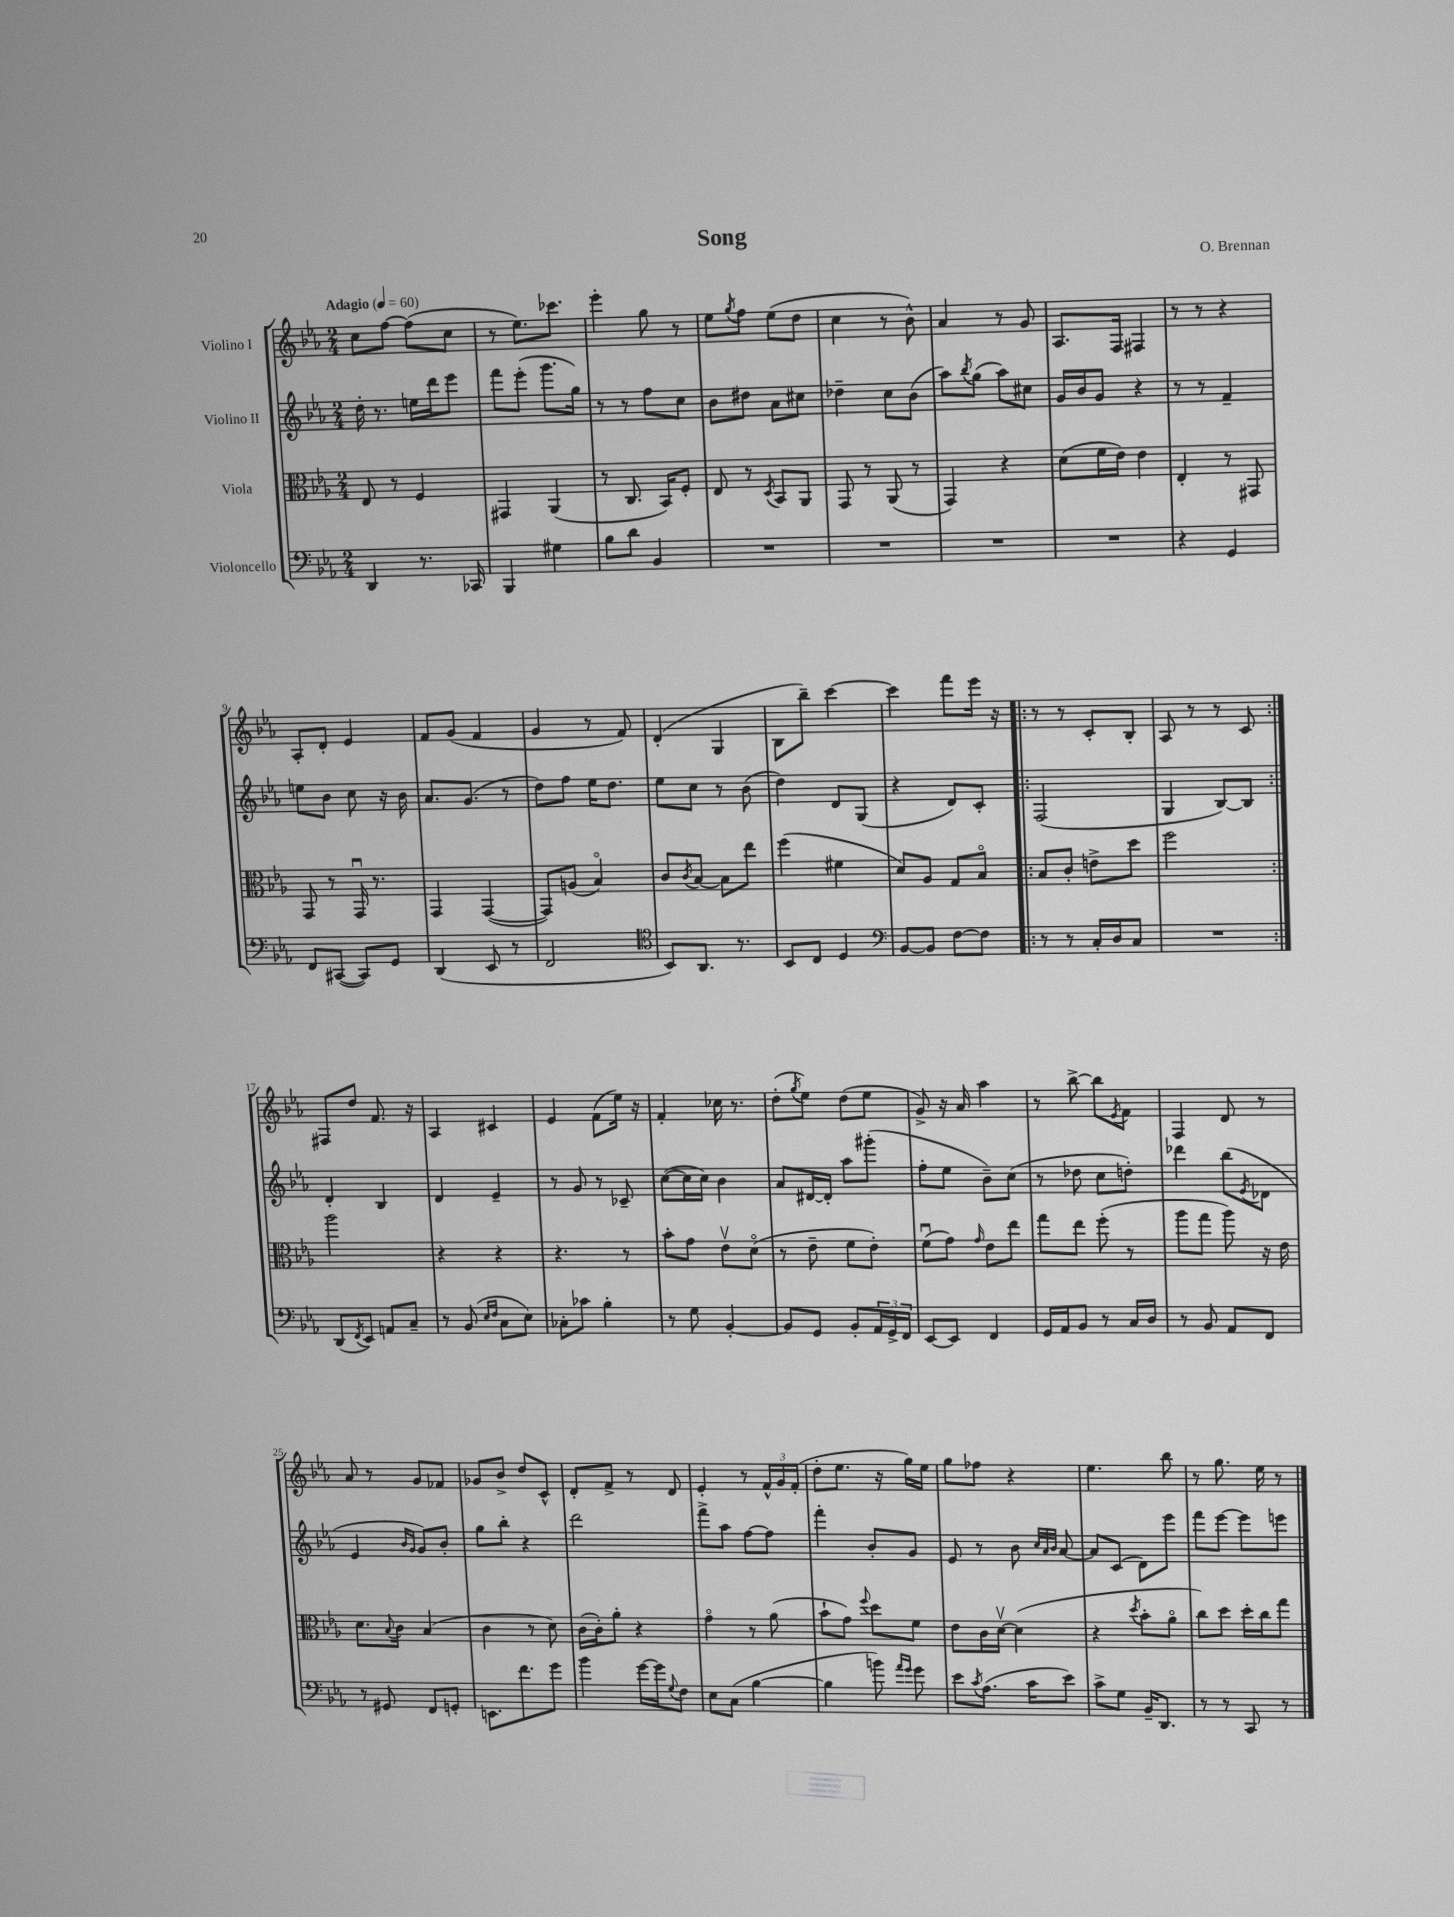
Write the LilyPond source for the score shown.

\header { title = "Song" composer = "O. Brennan" }
<<
\new StaffGroup <<
\new Staff = "s0" \with { instrumentName = "Violino I" } {
    \clef treble \key ees \major \numericTimeSignature \time 2/4 \tempo "Adagio" 4 = 60
    c''8 f''8~ f''8( c''8 |
    r8 ees''8.) ces'''8. |
    ees'''4-. g''8 r8 |
    ees''8 \acciaccatura { g''8 } f''8 ees''8( d''8 |
    c''4 r8 bes'8-^) |
    aes'4 r8 g'8 |
    aes8. f16 fis4 |
    r8 r8 r4 |
    aes8-. d'8-. ees'4 |
    f'8 g'8( f'4 |
    g'4 r8 f'8) |
    d'4-.( g4 |
    bes8 bes''8--) c'''4~ |
    c'''4 f'''8 ees'''16 r16 |
    \repeat volta 2 { r8 r8 c'8-. bes8-. |
    aes8 r8 r8 c'8 | }
    fis8 d''8 f'8. r16 |
    aes4 cis'4 |
    ees'4 f'8( ees''16) r16 |
    f'4-. ces''16 r8. |
    d''8-.( \acciaccatura { g''8 } ees''8) d''8( ees''8 |
    g'8->) r16 aes'16 aes''4 |
    r8 bes''8~-> bes''8 \acciaccatura { ees'8 } f'8 |
    f4 d'8 r8 |
    aes'8 r8 g'8 fes'8 |
    ges'8 bes'8-> d''8 c'8-^ |
    d'8-. f'8-> r8 d'8 |
    ees'4-. r8 \tuplet 3/2 { f'16-^ g'16 f'16-.( } |
    d''8-. ees''8. r16 g''16) ees''16 |
    g''8 fes''8 r4 |
    ees''4. bes''8 |
    r8 g''8. ees''16 r8 \bar "|." |
}
\new Staff = "s1" \with { instrumentName = "Violino II" } {
    \clef treble \key ees \major \numericTimeSignature \time 2/4
    d''16-. r8. e''16 d'''16 ees'''8 |
    f'''8 ees'''8-.( g'''8. g''16) |
    r8 r8 f''8 c''8 |
    bes'8 dis''8 aes'8 cis''8 |
    des''4-- c''8 bes'8( |
    aes''8) \acciaccatura { bes''8 } g''8( aes''8) cis''8 |
    g'16 bes'16 g'8 r4 |
    r8 r8 f'4-- |
    e''8 bes'8 c''8 r16 bes'16 |
    aes'8. g'8.( r8 |
    d''8) f''8 ees''16 d''8. |
    ees''8 c''8 r8 bes'8( |
    d''4) d'8 g8( |
    r4 d'8) c'8-. |
    \repeat volta 2 { f2( |
    g4 bes8~) bes8 | }
    d'4-. bes4 |
    d'4 ees'4-- |
    r8 g'8 r8 ces'8-- |
    c''8~( c''16 c''16) bes'4 |
    aes'8 dis'16~ dis'16-. aes''8 gis'''8-.( |
    f''8-. ees''8 bes'8--) c''8( |
    r8 des''8 c''8 d''8-.) |
    des'''4 bes''8( \acciaccatura { ees'8 } des'8 |
    ees'4 \grace { bes'16 g'16 } g'8) bes'8-. |
    g''8 bes''8-. r4 |
    d'''2 |
    f'''8-> aes''8 f''8~ f''8 |
    f'''4-. bes'8-. g'8 |
    ees'8 r8 bes'8 \grace { c''32 aes'32 bes'32 } aes'8~ |
    aes'8 c'8( d'8) ees'''8 |
    f'''8 ees'''8~ ees'''8 e'''8 \bar "|." |
}
\new Staff = "s2" \with { instrumentName = "Viola" } {
    \clef alto \key ees \major \numericTimeSignature \time 2/4
    ees8 r8 f4 |
    gis,4 aes,4( |
    r8 c8. bes,16) f8-. |
    ees8 r8 \acciaccatura { d8 } bes,8 aes,8 |
    g,8 r8 aes,8( r8 |
    g,4) r4 |
    d'8( f'16 ees'16) ees'4 |
    ees4-. r8 gis,8 |
    g,8 r8 g,16\downbow r8. |
    g,4 g,4~( |
    g,8) a8( bes4\flageolet) |
    c'8 \acciaccatura { c'8 } bes8~ bes8 ees''8 |
    f''4( fis'4 |
    d'8) aes8 g8 bes8\flageolet |
    \repeat volta 2 { bes8 c'8-. e'8-> d''8 |
    f''2 | }
    aes''2 |
    r4 r4 |
    r4. r8 |
    bes'8-. g'8 ees'8\upbow d'8\flageolet( |
    r8 ees'8-- f'8 ees'8-.) |
    f'8\downbow( g'8) \grace { g'16 } ees'8 ees''8 |
    g''8 ees''8 f''8-.( r8 |
    aes''8 g''8 aes''8) r16 ees'16 |
    d'8. \appoggiatura { bes8 } c'16 bes4( |
    c'4 r8 d'8) |
    c'16( c'16-.) aes'8-. r4 |
    g'4\flageolet r8 aes'8( |
    bes'8-! g'8) \appoggiatura { f''8 } d''8 f'8 |
    ees'8 c'16 d'16~\upbow d'4( |
    r4 \acciaccatura { d''8 } bes'8-. aes'8\flageolet |
    c''8) d''8 d''16-. c''16 g''8 \bar "|." |
}
\new Staff = "s3" \with { instrumentName = "Violoncello" } {
    \clef bass \key ees \major \numericTimeSignature \time 2/4
    d,4 r8. ces,16 |
    bes,,4 gis4 |
    bes8 d'8 bes,4 |
    R2 |
    R2 |
    R2 |
    R2 |
    r4 g,4 |
    f,8 cis,8~( cis,8) g,8 |
    d,4( ees,8 r8 |
    f,2 |
    \clef tenor bes,8) aes,8. r8. |
    bes,8 c8 d4 |
    \clef bass bes,8~ bes,8 f8~ f8 |
    \repeat volta 2 { r8 r8 c16-. d16 c8 |
    R2 | }
    d,8( \acciaccatura { f,8 } ees,8) a,8 c8-- |
    r8 bes,8( \grace { ees16 f16 } c8 ees8) |
    ces8-. ces'8 bes4-. |
    r8 g8 bes,4~-. |
    bes,8 g,8 bes,8-. \tuplet 3/2 { aes,16 g,16-> f,16 } |
    ees,8~ ees,8 f,4 |
    g,16 aes,16 bes,8 r8 c16 d16 |
    r8 bes,8 aes,8 f,8 |
    r8 gis,8 f,8 g,8-. |
    e,8. f'8. g'8 |
    bes'4 g'16~ g'16 \appoggiatura { g8 } f8 |
    ees8 c8( bes4~ |
    bes4 b'8) \grace { aes'16 g'16 } g'8 |
    ees'8 \acciaccatura { c'8 } aes8.( c'16 ees'8) |
    c'8-> g8 bes,16-- d,8. |
    r8 r8 c,8 r8 \bar "|." |
}
>>
>>
